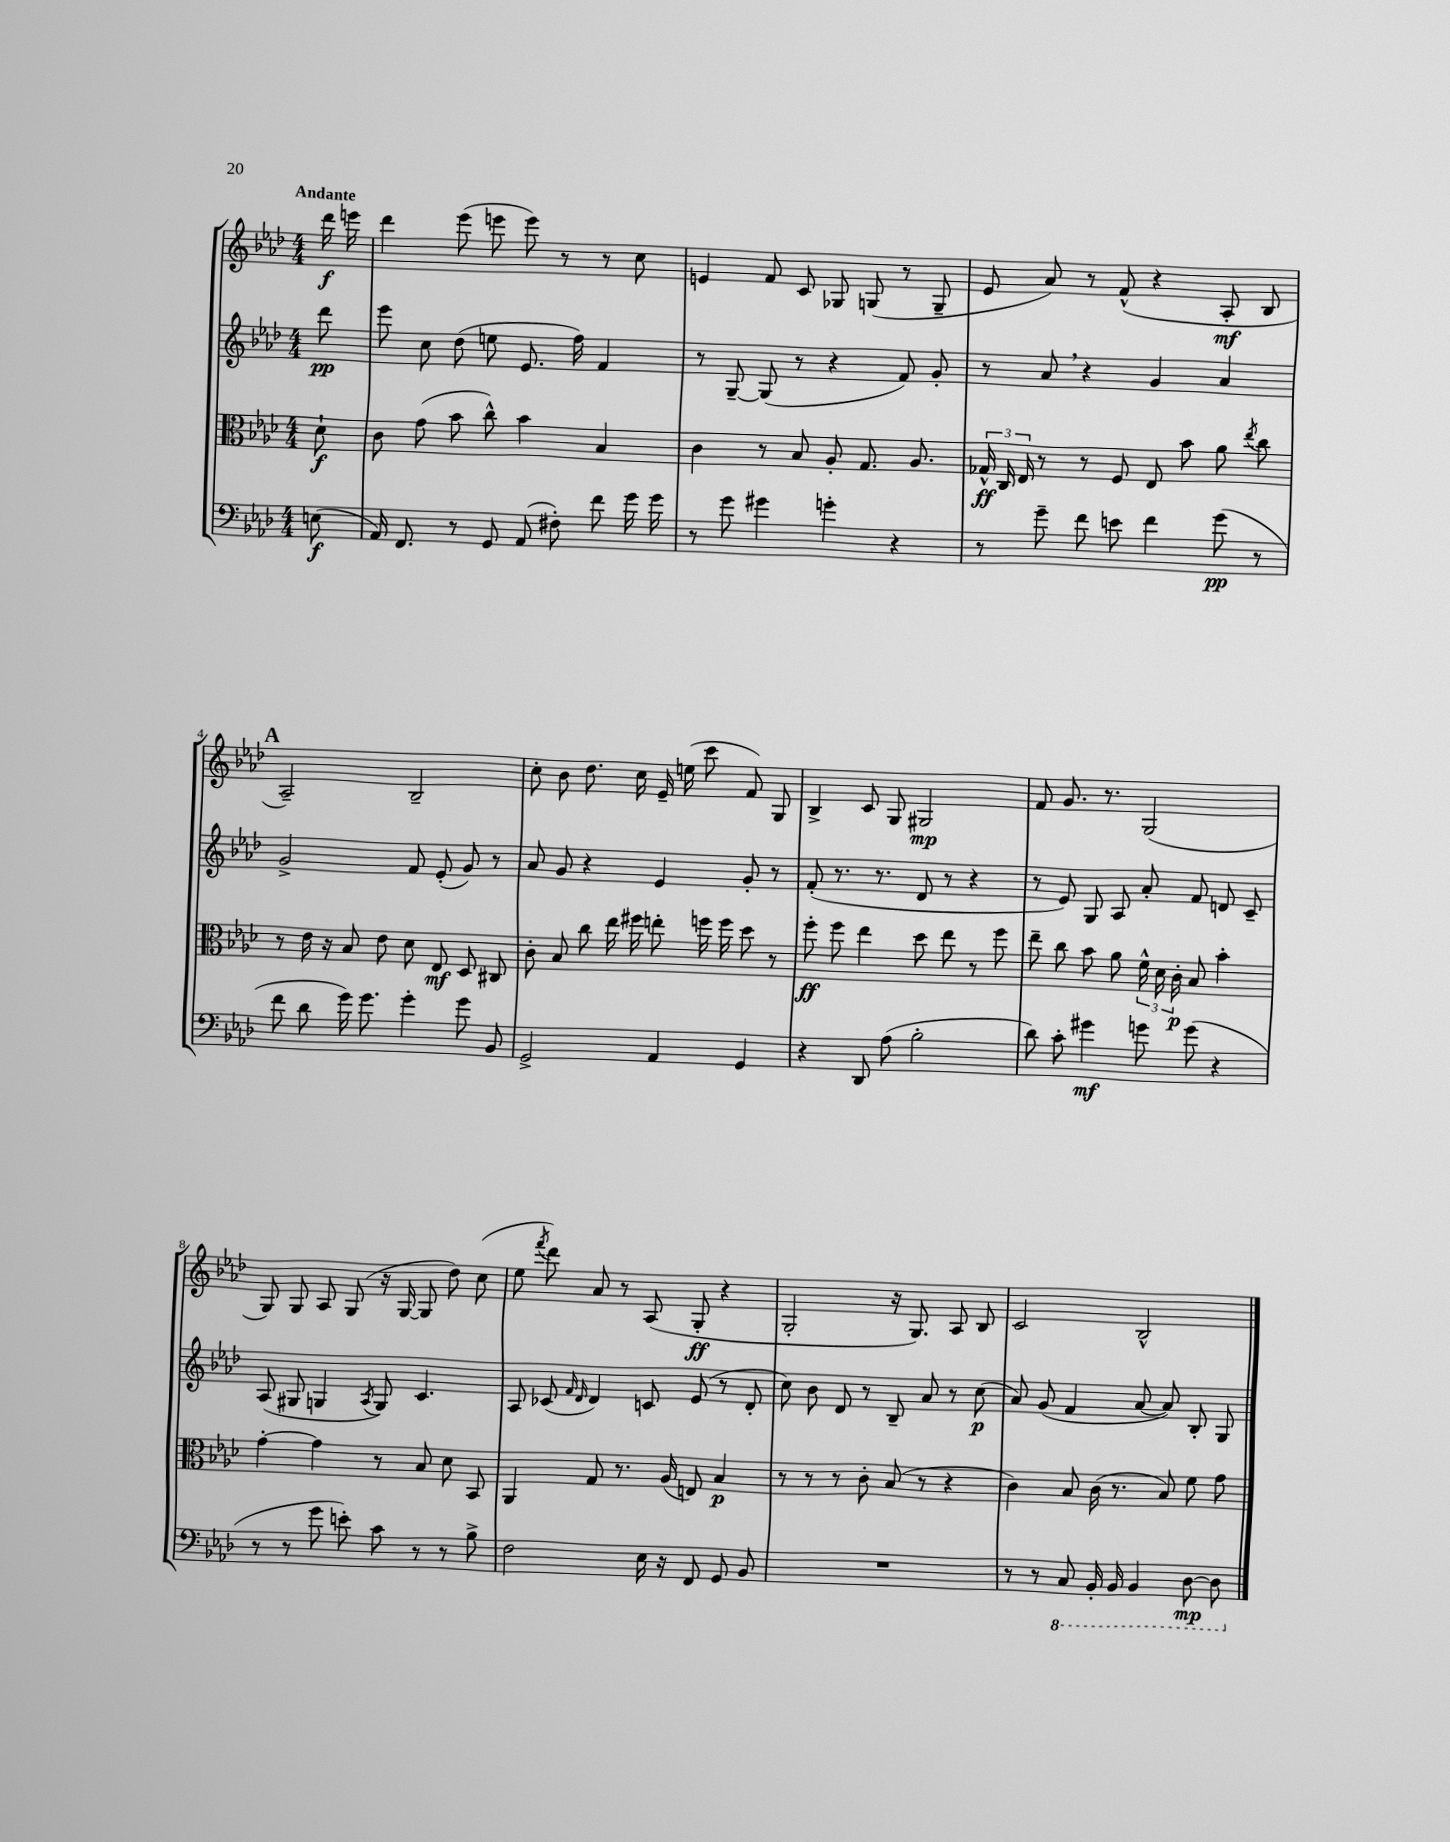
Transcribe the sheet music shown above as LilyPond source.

<<
\new StaffGroup <<
\new Staff = "s0" {
    \clef treble \key aes \major \numericTimeSignature \time 4/4 \partial 8 \tempo "Andante"
    \autoBeamOff des'''16\f e'''16 |
    des'''4 ees'''8( e'''8 e'''8) r8 r8 c''8 |
    e'4 f'8 c'8 ges8 g8( r8 g8-- |
    ees'8 aes'8) r8 f'8-^( r4 aes8-.\mf bes8 |
    \mark \markup { \bold "A" } aes2--) bes2-- |
    c''8-. bes'8 des''8. c''16 ees'16-- e''16( c'''8 f'8) g8 |
    bes4-> c'8 g8 gis2\mp |
    f'8 g'8. r8. g2( |
    g8) g8 aes8 g8( r16 g16~ g8 des''8) c''8( |
    ees''8 \acciaccatura { f'''8 } des'''8) aes'8 r8 aes8( g8-.\ff r4 |
    g2-. r16 g8.) aes8 bes8 |
    c'2 bes2-^ \bar "|." |
}
\new Staff = "s1" {
    \clef treble \key aes \major \numericTimeSignature \time 4/4 \partial 8
    \autoBeamOff des'''8\pp |
    ees'''8 c''8 des''8( e''8 ees'8. f''16) f'4 |
    r8 g8~-- g8( r8 r4 f'8) g'8-. |
    r8 aes'8 \breathe r4 g'4 aes'4 |
    \mark \markup { \bold "A" } g'2-> f'8 ees'8-.( g'8) r8 |
    aes'8 g'8 r4 ees'4 g'8-. r8 |
    f'8-.( r8. r8. des'8 r8 r4 |
    r8 ees'8) g8 aes8 aes'8-. f'8 d'8 c'8-- |
    aes8( gis8 g4 \acciaccatura { aes8 } g8) c'4. |
    aes8 ces'8( \grace { f'16 des'16 } des'4) c'8 ees'8( r8 des'8-. |
    c''8) bes'8 des'8 r8 bes8-- aes'8 r8 c''8\p( |
    aes'8) g'8( f'4 aes'8~ aes'8) bes8-. g8 \bar "|." |
}
\new Staff = "s2" {
    \clef alto \key aes \major \numericTimeSignature \time 4/4 \partial 8
    \autoBeamOff des'8-!\f |
    c'8 g'8( bes'8 c''8-^) bes'4 bes4 |
    c'4 r8 bes8 aes8-. g8. aes8. |
    \tuplet 3/2 { ges16-^\ff c16 ees16 } r8 r8 f8 ees8 bes'8 aes'8 \acciaccatura { ees''8 } c''8 |
    \mark \markup { \bold "A" } r8 ees'16 r16 bes8 ees'8 des'8 ees8\mf des8 cis8 |
    c'8-. bes8 c''8 ees''16 fis''16 e''8-. f''16 f''16 des''8 r8 |
    f''8-.\ff f''8 ees''4 des''8 ees''8 r8 f''8 |
    ees''8-- c''8 bes'8 aes'8 \tuplet 3/2 { f'16-^ des'16 c'16-.\p } bes8 bes'4-. |
    g'4~-. g'4 r8 bes8 des'8 bes,8 |
    aes,4 g8 r8. aes16( e8) bes4\p |
    r8 r8 r8 c'8-. bes8( r8 r4 |
    c'4) bes8 c'16( r8. bes8) f'8 g'8 \bar "|." |
}
\new Staff = "s3" {
    \clef bass \key aes \major \numericTimeSignature \time 4/4 \partial 8
    \autoBeamOff e8\f( |
    aes,16) f,8. r8 g,8 aes,8( fis8-.) f'8 g'16 g'16 |
    r8 g'8 gis'4 g'4-. r4 |
    r8 g'8-- f'8 e'8 f'4 g'8\pp( r8 |
    \mark \markup { \bold "A" } f'8 des'8 g'16) g'8. g'4-. g'8 bes,8 |
    g,2-> aes,4 g,4 |
    r4 des,8 aes8( bes2-. |
    des'8) c'8-. gis'4\mf g'8 g'8( r4 |
    r8 r8 g'8 e'8-.) c'8 r8 r8 bes8-> |
    f2 ees16 r16 f,8 g,8 bes,8 |
    R1 |
    r8 r8 \ottava #-1 c,8 bes,,16-. bes,,16 bes,,4 des,8~\mp des,8 \ottava #0 \bar "|." |
}
>>
>>
